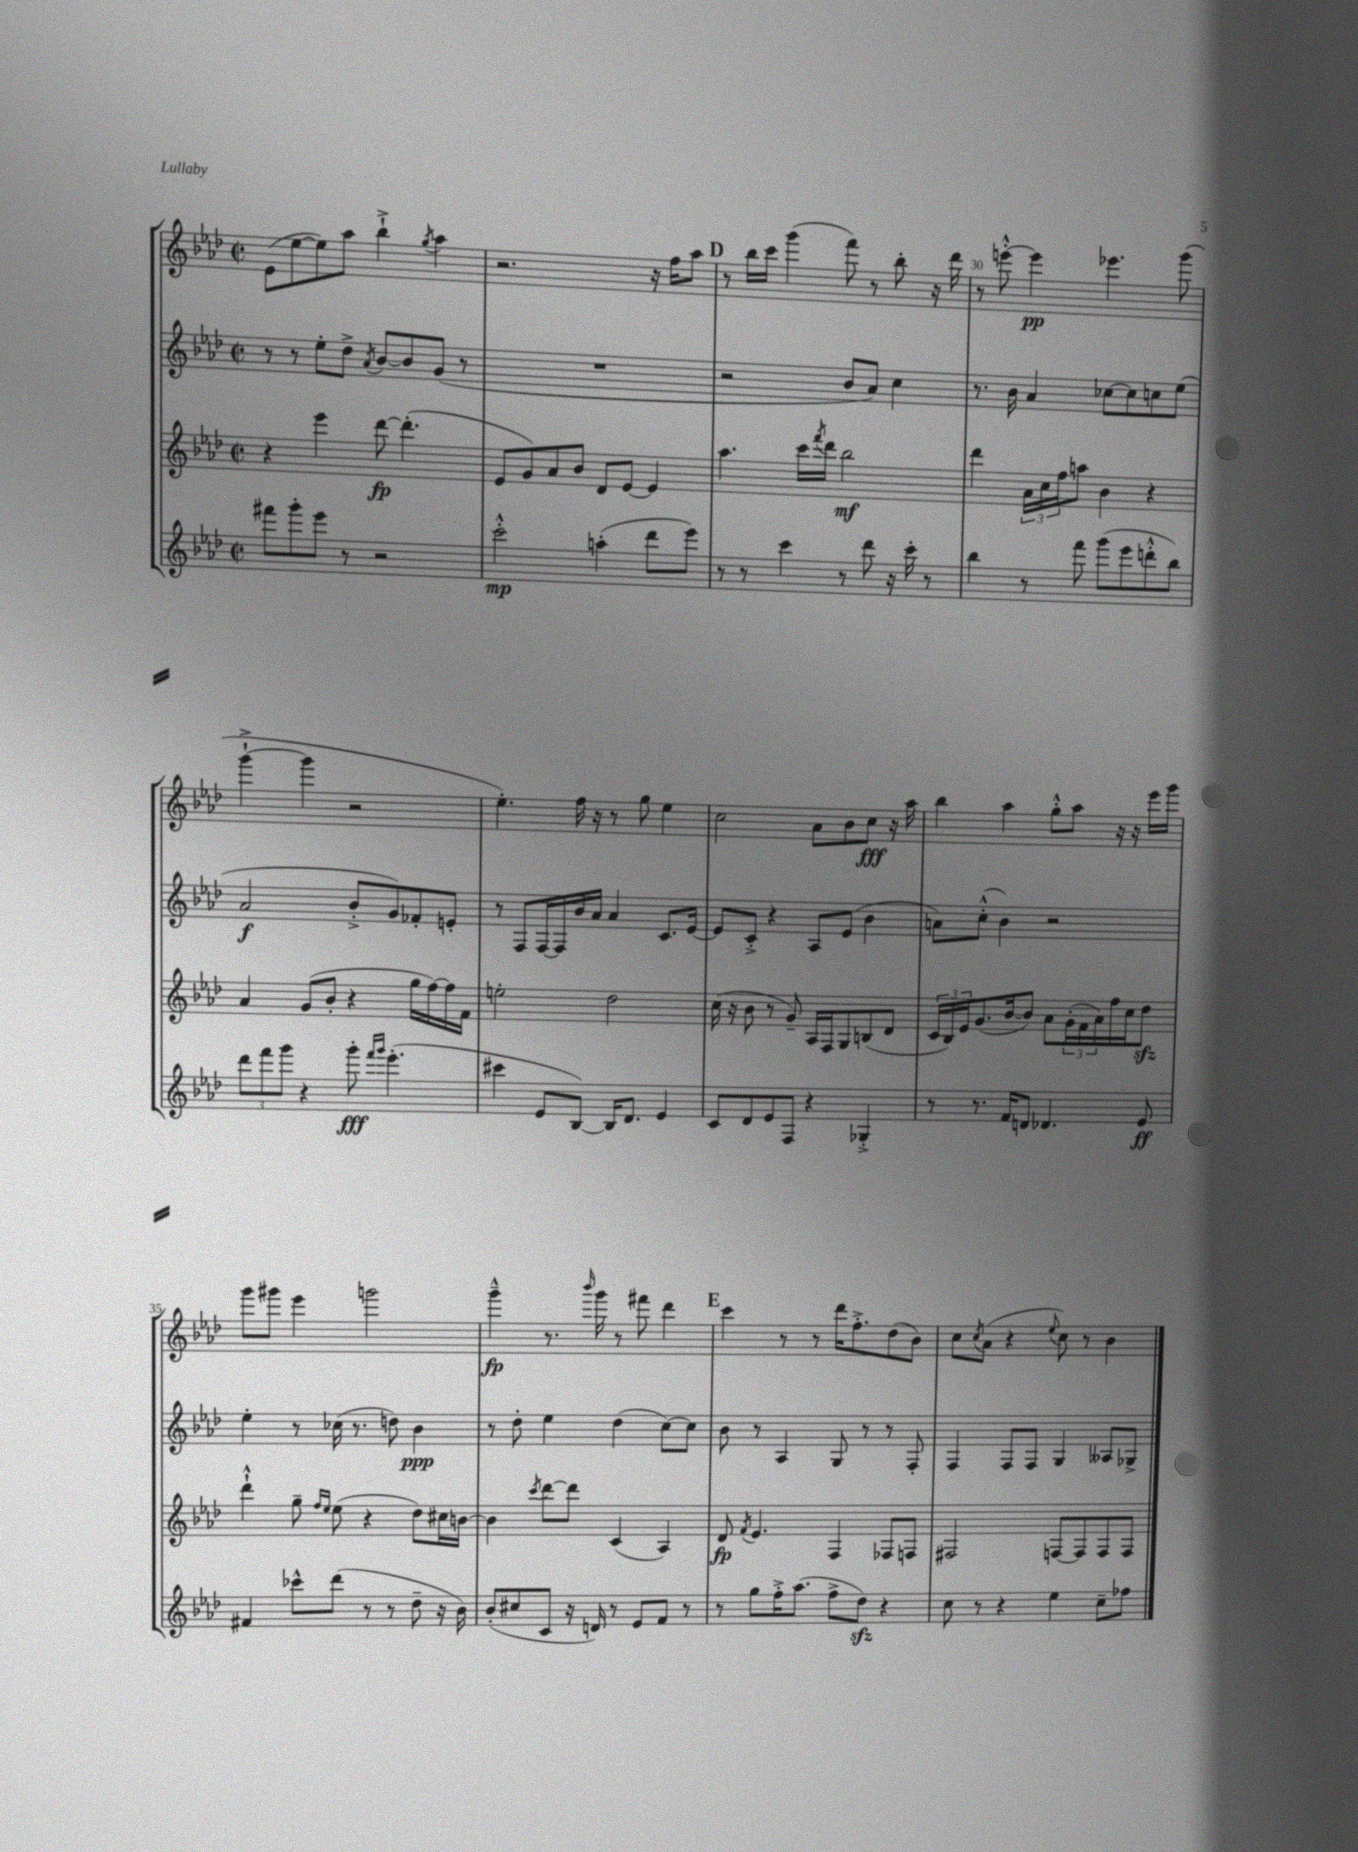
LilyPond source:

<<
\new StaffGroup <<
\new Staff = "s0" {
    \clef treble \key aes \major \defaultTimeSignature \time 2/2
    ees'8( ees''8~ ees''8) aes''8 bes''4-!-> \acciaccatura { g''8 } aes''4 |
    r2. r16 f''16 aes''8 |
    \mark \markup { \bold "D" } r8 bes''16 c'''16 g'''4( f'''8) r8 bes''8-. r16 des'''16 |
    r8 e'''8~-.-^ e'''4\pp ees'''4. g'''8( |
    g'''4~-!-> g'''4 r2 |
    ees''4.-.) f''16 r16 r8 g''8 ees''4 |
    c''2 aes'8 bes'8 c''8\fff r16 aes''16 |
    bes''4 aes''4 g''8-.-^ aes''8 r16 r16 ees'''16 g'''16 |
    g'''8 gis'''8 ees'''4 g'''2 |
    g'''4---^\fp r8. \grace { bes'''16 } g'''16 r8 fis'''8 des'''4 |
    \mark \markup { \bold "E" } c'''4 r8 r8 des'''16 f''8.-.-> des''8( bes'8) |
    c''8 \acciaccatura { c''8 } aes'8( r4 \appoggiatura { ees''8 } c''8) r8 bes'4 \bar "|." |
}
\new Staff = "s1" {
    \clef treble \key aes \major \defaultTimeSignature \time 2/2
    r8 r8 ees''8-. des''8-> \acciaccatura { aes'8 } bes'8~ bes'8 g'8( r8 |
    R1 |
    \mark \markup { \bold "D" } r2 bes'8 aes'8) c''4 |
    r8. bes'16 aes'4 ces''8~ ces''8 c''8 ees''8( |
    aes'2\f bes'8-.-> g'8) fes'8-. e'8-. |
    r8 f8 f16~ f16 bes'16 aes'16 aes'4 c'8. ees'16~ |
    ees'8 c'8-.-> r4 aes8 ees'8( bes'4 |
    a'8) c''8-.-^( bes'4) r2 |
    ees''4-. r8 ces''16( r8. d''8) bes'4\ppp |
    r8 des''8-. ees''4 des''4( c''8~) c''8 |
    \mark \markup { \bold "E" } bes'8 r8 aes4 g8 r8 r8 f8-. |
    f4 f8 f8 g4 aeses8 ges8-> \bar "|." |
}
\new Staff = "s2" {
    \clef treble \key aes \major \defaultTimeSignature \time 2/2
    r4 ees'''4 des'''8~\fp des'''4.-.( |
    ees'8 g'8) aes'8 bes'8 des'8 ees'8~ ees'4 |
    \mark \markup { \bold "D" } aes''4. c'''16 \acciaccatura { f'''8 } des'''16 bes''2\mf |
    des'''4 \tuplet 3/2 { aes'16 c''16 f''16 } a''8 bes'4 r4 |
    aes'4 g'8( bes'8-. r4 g''16 f''16~) f''16 f'16 |
    e''2-. des''2 |
    c''16( r16 bes'8 r8 g'8--) aes16 f16 g8 b8( des'8 |
    \tuplet 3/2 { c'16 bes16) ees'16 } g'8.( bes'16~ bes'8) aes'8 \tuplet 3/2 { g'16-.( f'16 aes'16) } f''16 c''16 des''8\sfz |
    des'''4-!-^ g''8-- \grace { f''16 ees''16 } ees''8( r4 des''8) cis''16 b'16~ |
    b'4 \acciaccatura { c'''8 } des'''8~ des'''8 c'4( aes4) |
    \mark \markup { \bold "E" } des'8\fp \acciaccatura { f'8 } ees'4. f4 fes8 f8 |
    fis2 f8~ f8 f8 f8 \bar "|." |
}
\new Staff = "s3" {
    \clef treble \key aes \major \defaultTimeSignature \time 2/2
    fis'''8 g'''8-. ees'''8 r8 r2 |
    c'''2-.-^\mp a''4-.( des'''8 ees'''8) |
    \mark \markup { \bold "D" } r8 r8 c'''4 r8 des'''8 r16 c'''16-. r8 |
    bes''4 r8 f'''8 g'''8( ees'''8 d'''8-.-^ bes''8) |
    \tuplet 3/2 { des'''8 f'''8 g'''8 } r4 g'''8-.\fff \grace { f'''16 g'''16 } ees'''4.-.( |
    cis'''4 ees'8 bes8~) bes16 des'8. ees'4 |
    c'8 des'8 ees'8 f8 r4 ges4-.-> |
    r8 r8. f'16 d'8 des'4. ees'8\ff |
    fis'4 ces'''8-^ des'''8( r8 r8 des''8-- r16 bes'16) |
    bes'8-.( cis''8 c'8 r16 d'16) r8 ees'8 f'8 r8 |
    \mark \markup { \bold "E" } r8 g''8 f''16-.-> aes''8.( f''8-> des''8\sfz) r4 |
    c''8 r8 r4 ees''4 c''8-- fes''8 \bar "|." |
}
>>
>>
\layout { \context { \Score currentBarNumber = #27 \override BarNumber.break-visibility = ##(#f #t #t) barNumberVisibility = #(every-nth-bar-number-visible 5) } }
